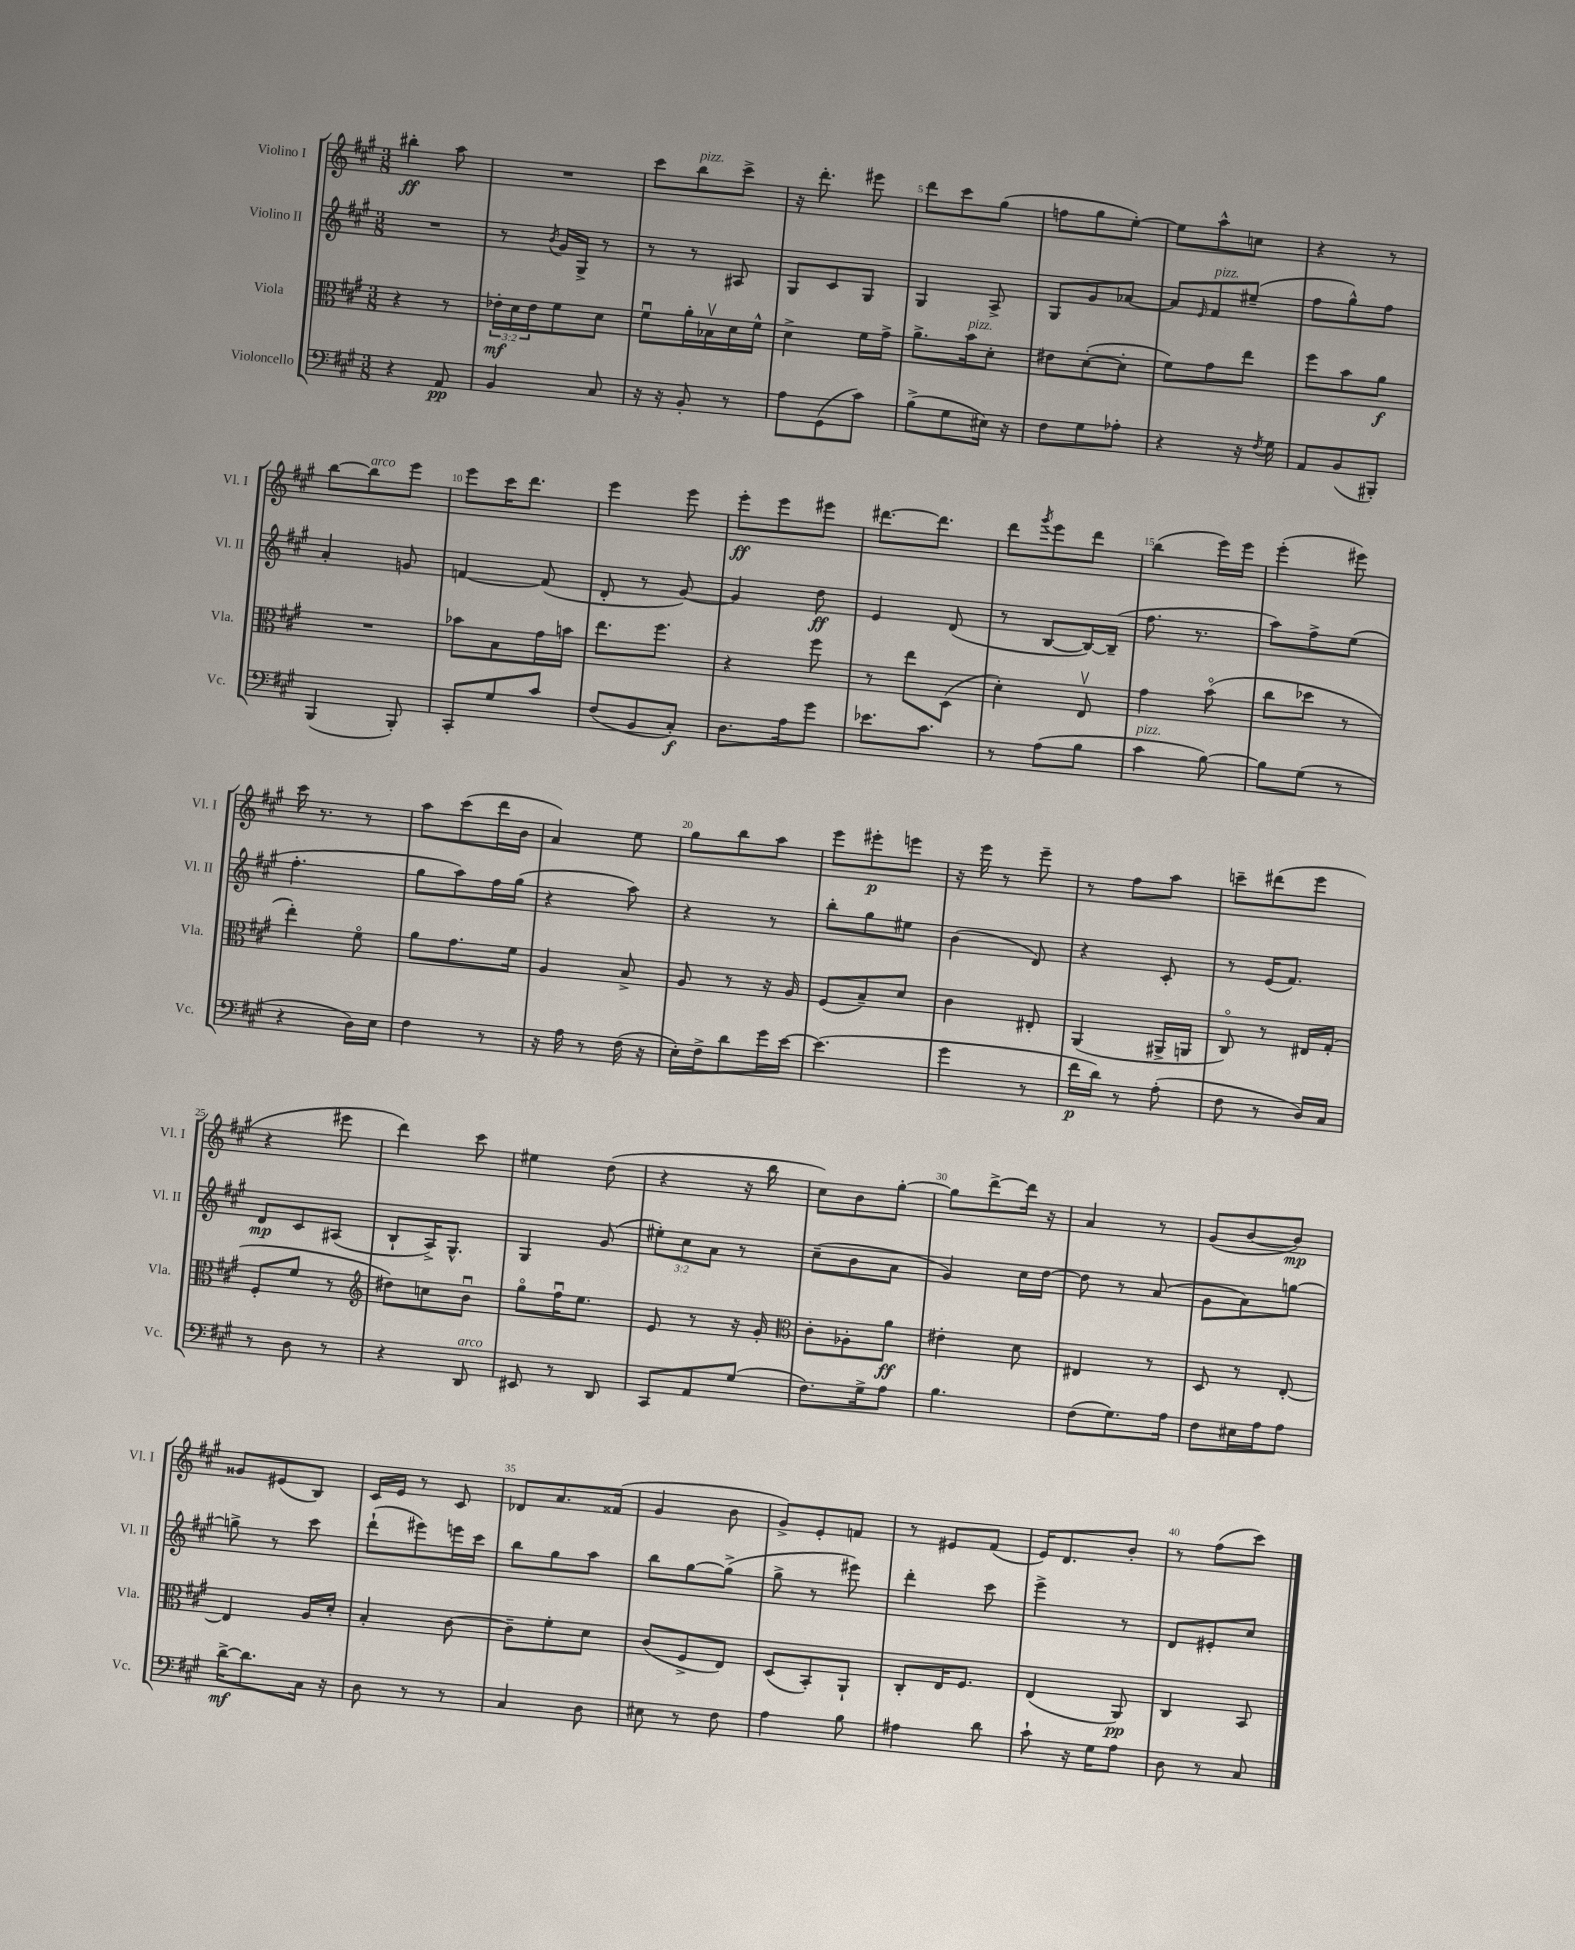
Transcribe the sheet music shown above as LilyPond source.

<<
\new StaffGroup <<
\new Staff = "s0" \with { instrumentName = "Violino I" shortInstrumentName = "Vl. I" } {
    \clef treble \key a \major \numericTimeSignature \time 3/8
    bis''4-.\ff a''8 |
    R4. |
    cis'''8 b''8^\markup { \italic "pizz." } cis'''8-> |
    r16 d'''8.-. eis'''8 |
    d'''8 cis'''8 gis''8( |
    f''8 gis''8 e''8~-.) |
    e''8 a''8-^ c''8 |
    r4 r8 |
    b''8~ b''8^\markup { \italic "arco" } e'''8 |
    e'''8 cis'''16 d'''8. |
    e'''4 e'''8 |
    e'''8-.\ff e'''8 eis'''8 |
    dis'''8.~ dis'''8. |
    d'''8 \acciaccatura { gis'''8 } e'''8 d'''8 |
    b''4( e'''16) e'''16 |
    e'''4-.( eis'''8) |
    cis'''16 r8. r8 |
    a''8 cis'''8( d'''16 b'16 |
    a'4) e''8 |
    gis''8 b''8 a''8 |
    e'''8 eis'''8-.\p e'''8 |
    r16 e'''16 r8 e'''8-- |
    r8 fis''8 a''8 |
    c'''8-- dis'''8( e'''8 |
    r4 eis'''8 |
    d'''4) cis'''8 |
    eis''4 d''8( |
    r4 r16 b''16 |
    cis''8) b'8 gis''8~-. |
    gis''8 d'''8~-> d'''16 r16 |
    a'4 r8 |
    gis'8( b'8~ b'8\mp) |
    gisis'8 eis'8( b8) |
    cis'16 e'16 r8 cis'8 |
    des'8 a'8. fisis'16( |
    gis'4 b'8 |
    gis'8->) e'8-. f'8 |
    r8 eis'8 fis'8( |
    e'16) d'8. b'8-. |
    r8 fis''8( cis'''8) \bar "|." |
}
\new Staff = "s1" \with { instrumentName = "Violino II" shortInstrumentName = "Vl. II" } {
    \clef treble \key a \major \numericTimeSignature \time 3/8 \override Staff.TupletNumber.text = #tuplet-number::calc-fraction-text
    R4. |
    r8 \acciaccatura { b'8 } gis'16 gis16-> r8 |
    r8 r8 ais8 |
    gis8 cis'8 gis8 |
    gis4 a8-> |
    gis8 gis'8 aes'8~ |
    aes'8 \grace { e'16 } fis'8^\markup { \italic "pizz." } eis''8--( |
    fis''8 gis''8-^) fis''8 |
    a'4-. g'8 |
    f'4~ f'8( |
    d'8-. r8 gis'8~) |
    gis'4 d''8\ff |
    e'4 d'8( |
    r8 b8~ b16~) b16--( |
    fis''8. r8. |
    a''8) fis''8-> e''8( |
    fis''4.-. |
    gis''8 a''8) fis''16 gis''16( |
    r4 a''8) |
    r4 r8 |
    b''8-. gis''8 eis''8 |
    b'4( d'8) |
    r4 cis'8-. |
    r8 e'16( fis'8.) |
    d'8\mp cis'8 ais8( |
    b8-! a16->) gis8.-^ |
    gis4 gis'8( |
    \tuplet 3/2 { eis''8-.) cis''8 a'8 } r8 |
    cis''8--( b'8 a'8 |
    gis'4) cis''16 d''16~ |
    d''8 r8 a'8( |
    gis'8 a'8) g''8~ |
    g''8-> r8 cis'''8 |
    d'''8-!( eis'''8) e'''16 cis'''16 |
    b''8 gis''8 a''8 |
    b''8 gis''8~ gis''8->( |
    gis''8-> r8 eis'''8) |
    d'''4-. cis'''8 |
    e'''4-> r8 |
    d'8 eis'8-. cis''8 \bar "|." |
}
\new Staff = "s2" \with { instrumentName = "Viola" shortInstrumentName = "Vla." } {
    \clef alto \key a \major \numericTimeSignature \time 3/8 \override Staff.TupletNumber.text = #tuplet-number::calc-fraction-text
    r4 r8 |
    \tuplet 3/2 { ees'16-.\mf d'16 ees'16 } fis'8 d'8 |
    fis'8\downbow a'16-. bes16\upbow d'16 fis'16-^ |
    d'4-> fis'16 gis'16-> |
    a'8.-> b'16^\markup { \italic "pizz." } d'8-. |
    eis'8 d'8~-.( d'8-. |
    fis'8) gis'8 e''8 |
    fis''8 b'8 a'8\f |
    R4. |
    bes'8 b8 gis'16 b'16 |
    e''8. fis''8. |
    r4 fis''8 |
    r8 e''8 d8( |
    d'4-.) e8\upbow |
    gis'4 b'8\flageolet( |
    cis''8 des''8 r8 |
    e''4-.) fis'8\flageolet |
    a'8 gis'8. fis'16 |
    a4 b8-> |
    a8 r8 r16 a16 |
    fis8( b8--) d'8 |
    cis'4 eis8-. |
    a,4( ais,16-> a,16 |
    cis8\flageolet) r8 eis16 gis16-.( |
    fis8-. fis'8 r8 |
    \clef treble dis''8) c''8 b'8\downbow |
    gis''8\flageolet fis''16\downbow e''8. |
    e'8 r8 r16 gis'16-. |
    \clef alto cis'8-. aes8-. a'8\ff |
    eis'4-. d'8 |
    eis4 r8 |
    d8 r8 e8~-. |
    e4 a16 d'16-. |
    b4-. cis'8~ |
    cis'8-- fis'8-. d'8 |
    cis'8( fis8-> e8) |
    d8( b,8-.) a,8-! |
    cis8-. e16 fis8. |
    e4( a,8\pp) |
    cis4 b,8 \bar "|." |
}
\new Staff = "s3" \with { instrumentName = "Violoncello" shortInstrumentName = "Vc." } {
    \clef bass \key a \major \numericTimeSignature \time 3/8
    r4 a,8\pp |
    b,4 cis8 |
    r16 r16 b,8-. r8 |
    a8 gis,8( cis'8) |
    b8->( gis8 eis16) r16 |
    fis8 gis8 aes8-. |
    r4 r16 \acciaccatura { fis8 } gis16 |
    a,8 b,8( bis,,8-.) |
    b,,4( b,,8-.) |
    cis,8-. gis8 cis'8 |
    fis8( b,8 cis8-.\f) |
    d8. a16 gis'8 |
    ees'8. cis'8. |
    r8 a8( b8 |
    cis'4^\markup { \italic "pizz." } b8~) |
    b8 gis8( r8 |
    r4 d16) e16 |
    fis4 r8 |
    r16 a16 r8 fis16( r16 |
    e16-.) fis16-> d'8 gis'16 e'16~ |
    e'4.( |
    gis'4 r8 |
    fis'16\p d'16) r8 a8-.( |
    fis8 r8 d16) cis16 |
    r8 d8 r8 |
    r4 d,8^\markup { \italic "arco" } |
    eis,8 r8 d,8 |
    cis,8 a,8 gis8( |
    fis8.) gis16-> a8 |
    b4. |
    fis8( gis8.) a16 |
    fis8 eis16 a16 a8 |
    d'16~->\mf d'8. cis16 r16 |
    d8 r8 r8 |
    cis4 d8 |
    eis8 r8 fis8 |
    a4 b8 |
    ais4 d'8 |
    cis'8-! r16 gis16 a8 |
    d8 r8 cis8 \bar "|." |
}
>>
>>
\layout { \context { \Score \override BarNumber.break-visibility = ##(#f #t #t) barNumberVisibility = #(every-nth-bar-number-visible 5) } }
